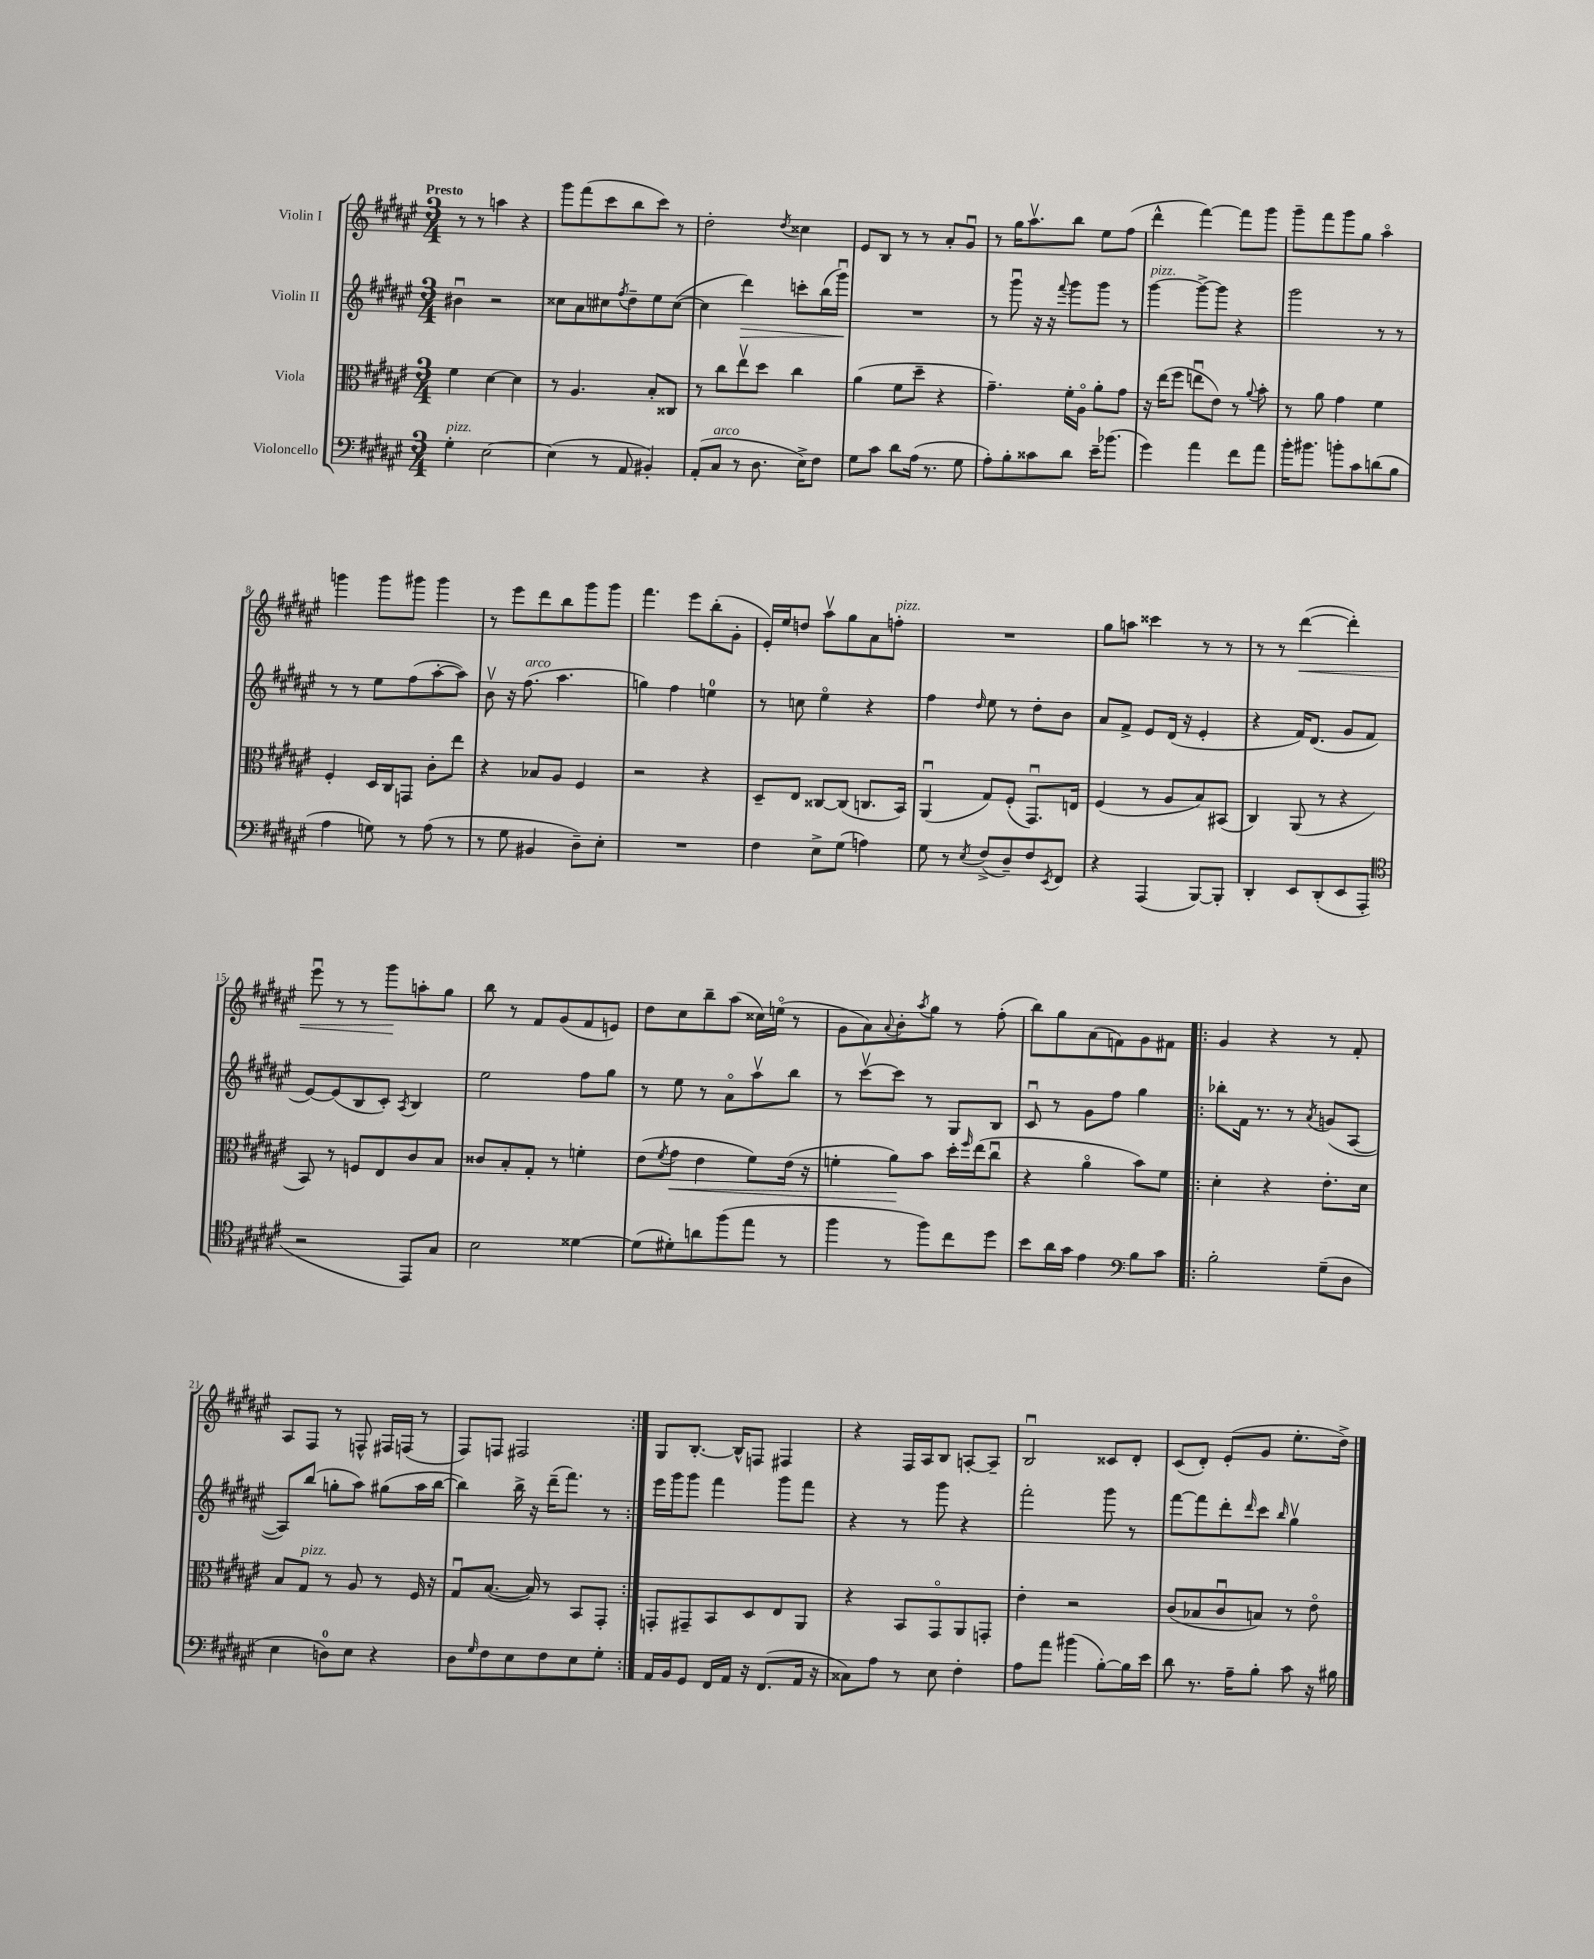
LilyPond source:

<<
\new StaffGroup <<
\new Staff = "s0" \with { instrumentName = "Violin I" } {
    \clef treble \key fis \major \numericTimeSignature \time 3/4 \tempo "Presto"
    r8 r8 a''4 r4 |
    gis'''8 fis'''8( cis'''8 b''8 cis'''8) r8 |
    dis''2-. \acciaccatura { dis''8 } cisis''4 |
    eis'8 b8 r8 r8 ais'8-. gis'8\downbow |
    r8 gis''16 ais''8.\upbow b''8 eis''8 fis''8( |
    dis'''4-^ fis'''4~) fis'''8 gis'''8 |
    gis'''8-- fis'''8 gis'''8 gis''8 ais''4\flageolet |
    g'''4 g'''8 gis'''8 gis'''4 |
    r8 eis'''8 dis'''8 b''8 gis'''8 gis'''8 |
    fis'''4. eis'''8 b''8-.( gis'8-. |
    eis'16-.) eis''16 d''8 ais''8\upbow gis''8 ais'8 f''8-.^\markup { \italic "pizz." } |
    R2. |
    gis''8 a''8 cisis'''4 r8 r8 |
    r8 r8 dis'''4~\<( dis'''4-.) |
    eis'''8\downbow r8 r8 gis'''8\! a''8-. gis''8 |
    b''8 r8 fis'8 gis'8( fis'8 e'8) |
    dis''8 cis''8 b''8-- ais''8( cisis''16) e''16\flageolet( r8 |
    gis'8 ais'8) \appoggiatura { ais'8 } b'8-. \acciaccatura { ais''8 } gis''8 r8 fis''8-.( |
    b''8) gis''8 ais'8( f'8) gis'8 fis'8 |
    \repeat volta 2 { gis'4 r4 r8 fis'8-. |
    ais8 fis8 r8 f8-^ fis16 f16( r8 |
    fis8) f8 fis2 | }
    gis8 b8.~-. b16-^ f8 fis4 |
    r4 fis16 ais16 b8 a8~-. a8-- |
    b2\downbow cisis'8 dis'8-. |
    cis'8( dis'8-.) eis'8-.( gis'8 eis''8.-. dis''16->) \bar "|." |
}
\new Staff = "s1" \with { instrumentName = "Violin II" } {
    \clef treble \key fis \major \numericTimeSignature \time 3/4
    bis'4\downbow r2 |
    cisis''8 ais'8 cis''8 \acciaccatura { fis''8 } dis''8-- eis''8 cis''8~( |
    cis''4 dis'''4\>) c'''8-. b''16( gis'''16\downbow\!) |
    R2. |
    r8 gis'''8\downbow r16 r16 \appoggiatura { fis'''8 } gis'''8 gis'''8 r8 |
    gis'''4~^\markup { \italic "pizz." } gis'''8~-> gis'''8 r4 |
    gis'''2 r8 r8 |
    r8 r8 eis''8 fis''8( ais''8~-. ais''8) |
    b'8\upbow r16 fis''8.^\markup { \italic "arco" }( ais''4. |
    g''4) fis''4 e''4-0 |
    r8 c''8 eis''4\flageolet r4 |
    fis''4 \grace { dis''16 } eis''8 r8 dis''8-. b'8 |
    ais'8 fis'8-> eis'8 dis'16( r16 eis'4-. |
    r4 fis'16) dis'8.( gis'8 fis'8 |
    eis'8~) eis'8( b8 cis'8-.) \acciaccatura { ais8 } b4 |
    eis''2 fis''8 gis''8 |
    r8 eis''8 r8 ais'8\flageolet ais''8\upbow b''8 |
    r8 cis'''8~\upbow cis'''8 r8 gis8 b8 |
    cis'8\downbow r8 gis'8 fis''8 gis''4 |
    \repeat volta 2 { bes''8-. fis'16 r8. r8 \acciaccatura { ais'8 } g'8( ais8~ |
    ais8) b''8( g''8-. ais''8) gis''8( ais''16 b''16~ |
    b''4) b''16-> r16 dis'''16--( fis'''8.) r8 | }
    eis'''16 gis'''16 gis'''8 fis'''4 gis'''8 fis'''8 |
    r4 r8 gis'''8 r4 |
    fis'''2-. gis'''8 r8 |
    fis'''8~ fis'''8 dis'''8-. \grace { dis'''16 } cis'''8 \grace { b''16 } gis''4\upbow \bar "|." |
}
\new Staff = "s2" \with { instrumentName = "Viola" } {
    \clef alto \key fis \major \numericTimeSignature \time 3/4
    fis'4 dis'4~ dis'4 |
    r8 ais4. b8-. cisis8 |
    r8 cis''8 eis''8\upbow dis''8 cis''4 |
    ais'4( fis'8 dis''8-- r4 |
    gis'4.--) fis'16-. ais16\flageolet ais'8-. gis'8 |
    r16 eis''16( fis''8 e''8\downbow eis'8) r8 \appoggiatura { ais'8 } b'8-. |
    r8 ais'8 gis'4 fis'4 |
    fis4-. dis16 cis16 g,8 cis'8-. eis''8 |
    r4 bes8 ais8 fis4 |
    r2 r4 |
    dis8-- eis8 cisis8~ cisis8( c8. b,16) |
    ais,4\downbow( gis8) fis8-.( gis,8.\downbow) e16 |
    fis4( r8 ais8 b8) bis,8( |
    cis4) ais,8( r8 r4 |
    b,8) r8 f8 eis8 cis'8 b8 |
    cisis'8 b8-. gis8-. r8 f'4-. |
    eis'8( \acciaccatura { fis'8 } gis'8\< eis'4 fis'8) eis'16( r16 |
    f'4-. ais'8\!) b'8 dis''16-. \grace { fis''16 } eis''16( cis''8\downbow |
    r4 ais'4\flageolet b'8) fis'8 |
    \repeat volta 2 { dis'4-. r4 eis'8.-. dis'16 |
    b8 gis8^\markup { \italic "pizz." } r8 ais8 r8 fis16 r16 |
    gis8\downbow b8.~( b16) r8 b,8 gis,8-. | }
    g,8-. gis,8-- b,8 dis8 eis8 ais,8 |
    r4 b,8 gis,8\flageolet ais,8 g,8-. |
    eis'4-. r2 |
    cis'8( bes8 cis'8\downbow b8) r8 eis'8\flageolet \bar "|." |
}
\new Staff = "s3" \with { instrumentName = "Violoncello" } {
    \clef bass \key fis \major \numericTimeSignature \time 3/4
    gis4-.^\markup { \italic "pizz." } eis2~ |
    eis4( r8 ais,8 bis,4-.) |
    ais,8-.( cis8^\markup { \italic "arco" } r8 dis8. eis16->) fis8 |
    gis8 cis'8 dis'8 ais16( r8. gis8 |
    ais8-.) b8-. cisis'8 dis'8 eis'16-- bes'8.( |
    gis'4) ais'4 fis'8 ais'8 |
    b'16-. bis'8. b'8-. cis'8 d'8( b8 |
    ais4 g8) r8 ais8( r8 |
    r8 gis8 bis,4 dis8--) eis8-. |
    R2. |
    fis4 eis8-> gis8( a4) |
    gis8 r8 \acciaccatura { eis8 } fis8->( dis8--) fis8 \acciaccatura { eis,8 } fis,8 |
    r4 ais,,4( b,,8~) b,,8-. |
    dis,4-. eis,8 dis,8-.( eis,8 ais,,8-. |
    \clef tenor r2 eis,8) gis8 |
    b2 disis'4~ |
    disis'8( dis'8-.) a'8 fis''8( eis''8 r8 |
    fis''4 r8 fis''8) cis''8 dis''8 |
    b'8 ais'16 gis'16 eis'4 \clef bass b8 cis'8 |
    \repeat volta 2 { b2-. gis8--( dis8 |
    eis4 d8-0) eis8 r4 |
    dis8 \grace { gis16 } fis8 eis8 fis8 eis8 gis8-. | }
    ais,16 b,16 gis,8 fis,16 ais,16 r16 fis,8.( ais,16 r16 |
    cisis8) ais8 r8 eis8 fis4-. |
    ais8 ais'8 bis'4( b8~-.) b16 eis'16 |
    dis'8 r8. ais16-- b8-. cis'8 r16 bis16 \bar "|." |
}
>>
>>
